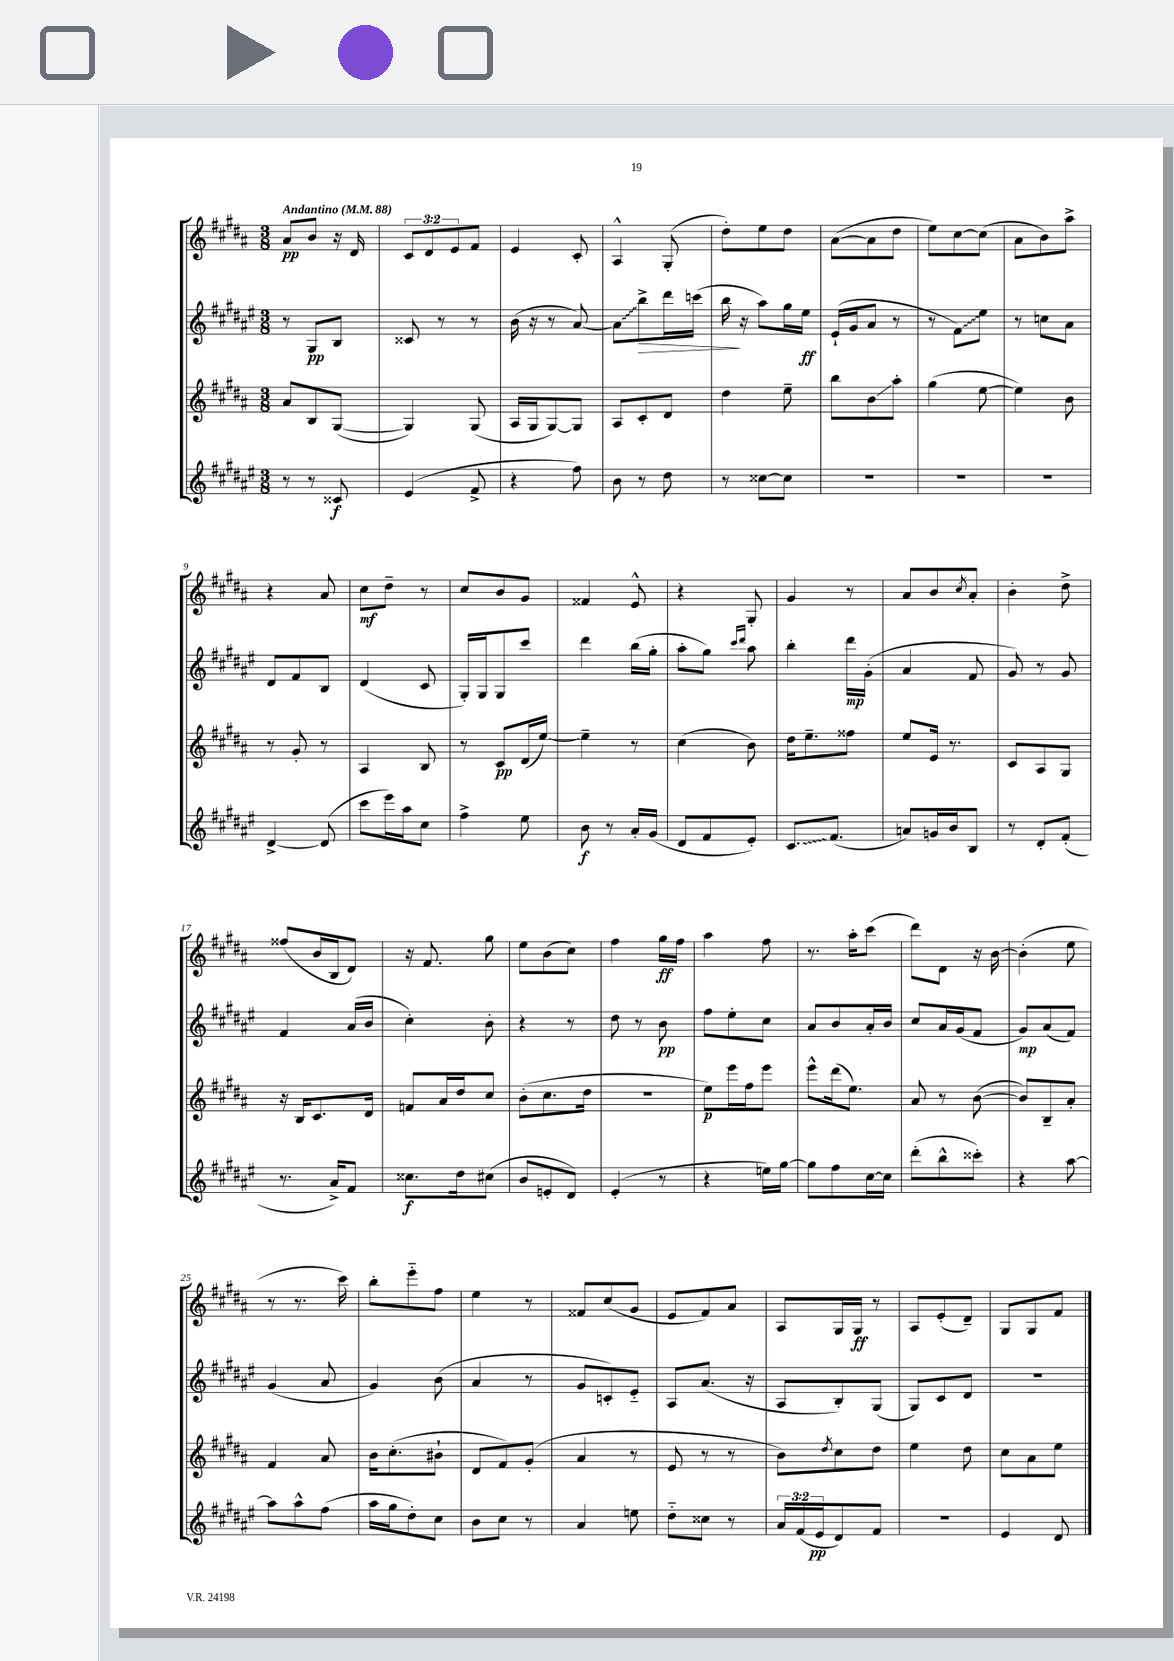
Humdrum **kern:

**kern	**kern	**kern	**kern
*staff4	*staff3	*staff2	*staff1
*clefG2	*clefG2	*clefG2	*clefG2
*k[f#c#g#d#a#e#]	*k[f#c#g#d#a#]	*k[f#c#g#d#a#e#]	*k[f#c#g#d#a#]
*M3/8	*M3/8	*M3/8	*M3/8
*MM88	*MM88	*MM88	*MM88
8r	8a#	8r	8a#
8r	8B	8G#	8b
8c##	([8G#	8B	16r
.	.	.	16d#
=	=	=	=
(4e#	4G#])	8c##	12c#
.	.	.	12d#
.	.	8r	.
.	.	.	12e
8f#^	(8G#	8r	8f#
=	=	=	=
4r	16A#	(16b	4e
.	16G#	16r	.
.	[8G#)	8r	.
8ff#)	8G#]	[8a#)	8c#'
=	=	=	=
8b	8A#	8a#]	4A#^^
8r	8c#'	8bb^	.
8dd#	8d#	16ddd#	(8G#'
.	.	(16ccc	.
=	=	=	=
8r	4dd#	16bb	8dd#')
.	.	16r	.
[8cc##	.	8aa#)	8ee
8cc##]	8ee~	16gg#	8dd#
.	.	16ee#	.
=	=	=	=
4.r	8bb	(16e#`	([8a#
.	.	16g#	.
.	8b	8a#	8a#]
.	8aa#'	8r	8dd#
=	=	=	=
4.r	(4gg#	8r	8ee)
.	.	8f#)	[8cc#
.	[8ee	8ee#	(8cc#]
=	=	=	=
4.r	4ee])	8r	8a#
.	.	8cc	8b)
.	8b	8a#	8aa#^
=	=	=	=
[4d#^	8r	8d#	4r
.	8g#'	8f#	.
(8d#]	8r	8B	8a#
=	=	=	=
8ccc#	4A#	(4d#	8cc#
16eee#)	.	.	8dd#~
16aa#	.	.	.
8cc#	8B	8c#	8r
=	=	=	=
4ff#^	8r	16G#')	8cc#
.	.	16G#	.
.	8c#	8G#	8b
8ee#	(16d#	8ccc#	8g#
.	[16ee)	.	.
=	=	=	=
8b	4ee~]	4ddd#	4f##
8r	.	.	.
16a#'	8r	(16bb	8e^^
(16g#	.	16gg#'	.
=	=	=	=
8d#	(4cc#	8aa#'	4r
8f#	.	8gg#)	.
.	.	16qqccc#	.
.	.	16qqddd#	.
8e#')	8b)	8aa#	8G#'
=	=	=	=
8.c#	16dd#	4bb'	4g#
.	8.ee~	.	.
(8.f#	.	.	.
.	8ff##	16ddd#	8r
.	.	(16g#'	.
=	=	=	=
8a)	8ee	4a#	8a#
16g	16e	.	8b
16b	8.r	.	.
.	.	.	8qcc#
8B	.	8f#	8a#'
=	=	=	=
8r	8c#	8g#)	4b'
8d#'	8A#	8r	.
(8f#'	8G#	8g#	8dd#^
=	=	=	=
8.r	16r	4f#	(8ff##
.	16B	.	.
.	8.c#	.	16b
16a#^)	.	.	16B
8f#	.	(16a#	8d#)
.	16d#	16b	.
=	=	=	=
8.cc##	8f	4cc#')	16r
.	.	.	8.f#
.	16a#	.	.
16dd#	16dd#	.	.
(8cc#	8cc#	8b'	8gg#
=	=	=	=
8b	(8b'	4r	8ee
8e'	8.cc#	.	(8b
8d#)	.	8r	8cc#)
.	16dd#	.	.
=	=	=	=
(4e#'	4.r	8dd#	4ff#
.	.	8r	.
8r	.	8b	16gg#
.	.	.	16ff#
=	=	=	=
4r	8ee)	8ff#	4aa#
.	16eee	8ee#'	.
.	16ff#	.	.
16ee)	8eee	8cc#	8ff#
[16gg#	.	.	.
=	=	=	=
8gg#]	8eee^^	8a#	8.r
8ff#	(16ddd#	8b	.
.	8.ee)	.	16aa#'
[16cc#	.	16a#'	(8ccc#
16cc#]	.	16b	.
=	=	=	=
(8ddd#'	8a#	8cc#	8ddd#)
8bb^^	8r	16a#	8d#
.	.	(16g#	.
8ccc##')	([8b	8f#	16r
.	.	.	[16b
=	=	=	=
4r	8b])	8g#)	(4b']
.	8B~	(8a#	.
[8aa#	8a#'	8f#)	8ee
=	=	=	=
8aa#]	4f#	(4g#	8r
8aa#^^	.	.	8.r
(8ff#	8a#	8a#	.
.	.	.	16ccc#)
=	=	=	=
16aa#	16b	4g#)	8bb'
16gg#	(8.cc#'	.	.
8dd#')	.	.	8eee'~
8cc#	8b#`	(8b	8ff#
=	=	=	=
8b	8d#	4a#	4ee
8cc#	8f#)	.	.
8r	(8g#'	8r	8r
=	=	=	=
4a#	4a#	8g#	8f##
.	.	8c')	(8cc#
8ee	8r	8e#'~	8g#
=	=	=	=
8dd#'~	8e	8A#	8e
8cc##	8r	(8.a#	8f#)
8r	8r	.	8a#
.	.	16r	.
=	=	=	=
24a#	8b)	8A#	8A#
(24f#	.	.	.
24e#	.	.	.
.	8qdd#	.	.
8d#)	8cc#	8B')	16G#
.	.	.	16G#
8f#	8dd#	(8G#	8r
=	=	=	=
4.r	4ee	8G#)	8A#
.	.	8c#	(8e'
.	8dd#	8d#	8d#~)
=	=	=	=
4e#	8cc#	4.r	8G#
.	8a#	.	8G#
8d#	8ee	.	8f#
==	==	==	==
*-	*-	*-	*-
